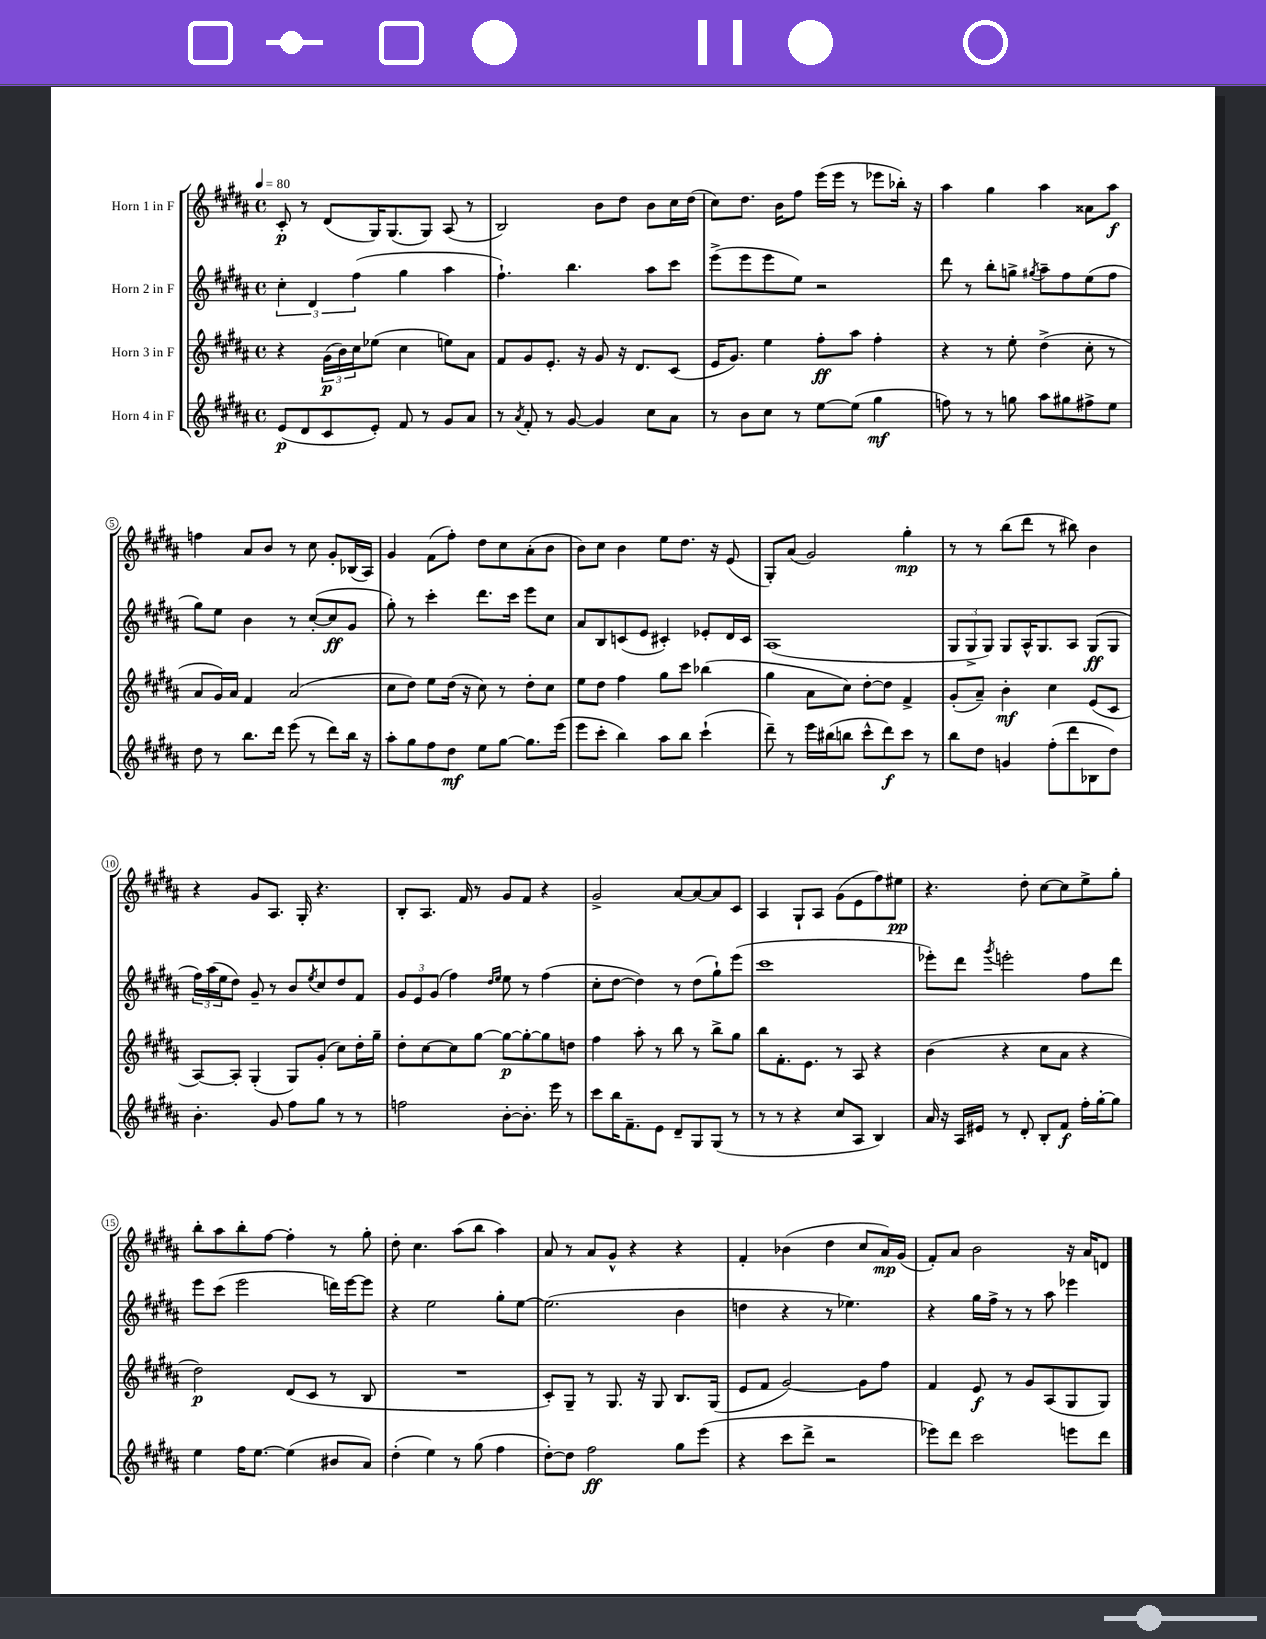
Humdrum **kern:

**kern	**dynam	**kern	**dynam	**kern	**dynam	**kern	**dynam
*part4	*part4	*part3	*part3	*part2	*part2	*part1	*part1
*staff4	*staff4	*staff3	*staff3	*staff2	*staff2	*staff1	*staff1
*I"Horn 4 in F	*	*I"Horn 3 in F	*	*I"Horn 2 in F	*	*I"Horn 1 in F	*
*clefG2	*	*clefG2	*	*clefG2	*	*clefG2	*
*k[f#c#g#d#a#]	*	*k[f#c#g#d#a#]	*	*k[f#c#g#d#a#]	*	*k[f#c#g#d#a#]	*
*M4/4	*	*M4/4	*	*M4/4	*	*M4/4	*
*met(c)	*	*met(c)	*	*met(c)	*	*met(c)	*
*MM80	*	*MM80	*	*MM80	*	*MM80	*
=1	=1	=1	=1	=1	=1	=1	=1
(8e/L	p	4r	.	6cc#'\	.	8c#'/	p
8d#/	.	.	.	.	.	8r	.
.	.	.	.	6d#/	.	.	.
8c#/	.	(24g#\LL	p	.	.	(8d#/L	.
.	.	24b\)	.	.	.	.	.
.	.	24cc#\J	.	(6ff#\	.	.	.
8e'/J)	.	(8ee-X\J	.	.	.	16G#/K)	.
.	.	.	.	.	.	(8.G#/	.
8f#/	.	4cc#\	.	4gg#\	.	.	.
8r	.	.	.	.	.	8G#/J)	.
8g#/L	.	8een\L)	.	4aa#\	.	(8A#/	.
8a#/J	.	8a#\J	.	.	.	8r	.
=2	=2	=2	=2	=2	=2	=2	=2
8r	.	8f#/L	.	4.ff#`\)	.	2B/)	.
8qa#/	.	.	.	.	.	.	.
8f#'/	.	8g#/	.	.	.	.	.
8r	.	8.e'/J	.	.	.	.	.
[8g#/	.	.	.	4.bb\	.	.	.
.	.	16r	.	.	.	.	.
4g#/]	.	8g#/	.	.	.	8b\L	.
.	.	16r	.	.	.	8dd#\J	.
.	.	8.d#/L	.	.	.	.	.
8cc#\L	.	.	.	8aa#\L	.	8b\L	.
8a#\J	.	(8c#/J	.	8ccc#\J	.	16cc#\L	.
.	.	.	.	.	.	(16dd#\JJ	.
=3	=3	=3	=3	=3	=3	=3	=3
8r	.	16e/KL	.	(8eee^\L	.	8cc#\L)	.
.	.	8.g#/J)	.	.	.	.	.
8b\L	.	.	.	8eee\	.	8.dd#\J	.
8cc#\J	.	4ee\	.	8eee\	.	.	.
.	.	.	.	.	.	16b\KL	.
8r	.	.	.	8ee\J)	.	8ff#\J	.
[8ee\L	.	8ff#'\L	ff	2r	.	(16eee\LL	.
.	.	.	.	.	.	16eee\JJ	.
(8ee\J]	.	8aa#\J	.	.	.	8r	.
4gg#\	mf	4ff#'\	.	.	.	8eee-X\L	.
.	.	.	.	.	.	16bb-X'\Jk)	.
.	.	.	.	.	.	16r	.
=4	=4	=4	=4	=4	=4	=4	=4
8ffn\)	.	4r	.	8ddd#\	.	4aa#\	.
8r	.	.	.	8r	.	.	.
8r	.	8r	.	8bb'\L	.	4gg#\	.
8ggn\	.	8ee'\	.	8ggn^\J	.	.	.
.	.	.	.	8qgg#X/	.	.	.
8aa#\L	.	(4dd#^\	.	8aa#~\L	.	4aa#\	.
8gg#X\	.	.	.	8ff#\	.	.	.
8ff#X^\	.	8cc#'\	.	(8ee\	.	8a##X\L	.
8ee\J	.	8r	.	8ff#\J	.	8aa#\J	f
!!LO:LB:g=z
=5	=5	=5	=5	=5	=5	=5	=5
8dd#\	.	8a#/L	.	8gg#\L)	.	4ffn\	.
8r	.	16g#/L)	.	8ee\J	.	.	.
.	.	16a#/JJ	.	.	.	.	.
8.bb\L	.	4f#/	.	4b\	.	8a#/L	.
.	.	.	.	.	.	8b/J	.
16ddd#\Jk	.	.	.	.	.	.	.
(8eee\	.	(2a#/	.	8r	.	8r	.
8r	.	.	.	([8cc#'/L	.	8cc#\	.
8ddd#\L)	.	.	.	8cc#/]	ff	8g#'/L	.
16bb\Jk	.	.	.	8g#/J	.	(16B-X/L	.
16r	.	.	.	.	.	16A#/JJ)	.
=6	=6	=6	=6	=6	=6	=6	=6
8aa#'\L	.	8cc#\L	.	8gg#'\)	.	4g#/	.
8gg#\	.	8dd#\J)	.	8r	.	.	.
8ff#\	.	8ee\L	.	4ccc#'\	.	(8f#\L	.
8dd#\J	mf	(16dd#\Jk	.	.	.	8ff#'\J)	.
.	.	16r	.	.	.	.	.
8ee\L	.	8cc#\)	.	8.ddd#\L	.	8dd#\L	.
[8gg#\J	.	8r	.	.	.	8cc#\	.
.	.	.	.	16ccc#\Jk	.	.	.
8.gg#\L]	.	8dd#'\L	.	8eee\L	.	(8a#'\	.
.	.	8cc#\J	.	8cc#\J	.	8b\J	.
(16eee\Jk	.	.	.	.	.	.	.
=7	=7	=7	=7	=7	=7	=7	=7
8eee\L	.	8ee\L	.	8a#/L	.	8b\L)	.
8ccc#'\J	.	8dd#\J	.	8B/	.	8cc#\J	.
4bb\)	.	4ff#\	.	(8cn/	.	4b\	.
.	.	.	.	8e/J	.	.	.
8aa#\L	.	8gg#\L	.	4c#X'/)	.	8ee\L	.
8bb\J	.	8ccc#\J	.	.	.	8.dd#\J	.
(4ccc#`\	.	(4bb-X\	.	8e-X'/L	.	.	.
.	.	.	.	.	.	16r	.
.	.	.	.	16d#/L	.	(8e/	.
.	.	.	.	16c#/JJ	.	.	.
=8	=8	=8	=8	=8	=8	=8	=8
8ddd#~\)	.	4gg#\	.	(1A#	.	8G#'/L)	.
8r	.	.	.	.	.	(8a#/J	.
16eee\LL	.	8a#\L	.	.	.	2g#/)	.
(16bb#X\J	.	.	.	.	.	.	.
8bbn\J	.	8cc#\J)	.	.	.	.	.
8ccc#^^\L	.	[8dd#'\L	.	.	.	.	.
8ddd#\)	f	8dd#\J]	.	.	.	.	.
8ccc#\J	.	4f#^/	.	.	.	4gg#'\	mp
8r	.	.	.	.	.	.	.
=9	=9	=9	=9	=9	=9	=9	=9
8bb\L	.	(8g#'/L	.	12G#/L	.	8r	.
.	.	.	.	12G#^/	.	.	.
8dd#\J	.	8a#~/J)	.	.	.	8r	.
.	.	.	.	12G#/J)	.	.	.
4gn/	.	4b'\	mf	8G#/L	.	(8bb\L	.
.	.	.	.	16A#^^/K	.	8ddd#\J	.
.	.	.	.	8.G#/	.	.	.
(8ff#'\L	.	4cc#\	.	.	.	8r	.
8ddd#\	.	.	.	8A#/J	.	8bb#X\)	.
8B-X\	.	(8e/L	.	(8G#/L	ff	4b\	.
8dd#\J)	.	8c#/J	.	8G#/J	.	.	.
!!LO:LB:g=z
=10	=10	=10	=10	=10	=10	=10	=10
4.b'\	.	[8A#/L)	.	24ff#\LL)	.	4r	.
.	.	.	.	(24aa#\	.	.	.
.	.	.	.	24ee\J	.	.	.
.	.	8A#'/J]	.	8dd#\J)	.	.	.
.	.	(4G#'/	.	8g#~/	.	8g#/L	.
8g#/	.	.	.	8r	.	8.A#/J	.
8ff#\L	.	8G#/L)	.	8b/L	.	.	.
.	.	.	.	.	.	16G#'/	.
.	.	.	.	8qee/	.	.	.
8gg#\J	.	(8g#'/J	.	8cc#/	.	4.r	.
8r	.	8cc#\L)	.	8dd#/	.	.	.
8r	.	16dd#'\L	.	8f#/J	.	.	.
.	.	16gg#~\JJ	.	.	.	.	.
=11	=11	=11	=11	=11	=11	=11	=11
2ffn\	.	8dd#'\L	.	12g#/L	.	8B'/L	.
.	.	.	.	12e/	.	.	.
.	.	[8cc#\	.	.	.	8.A#/J	.
.	.	.	.	(12g#/J	.	.	.
.	.	8cc#\]	.	4ff#\)	.	.	.
.	.	.	.	.	.	16f#/	.
.	.	[8gg#\J	.	.	.	8r	.
.	.	.	.	16qqdd#/LL	.	.	.
.	.	.	.	16qqee/JJ	.	.	.
[8b'\L	.	8gg#\L_	p	8ee\	.	8g#/L	.
8.b'\J]	.	8gg#'\_	.	8r	.	8f#/J	.
.	.	8gg#\]	.	(4ff#\	.	4r	.
16eee\	.	.	.	.	.	.	.
8r	.	8ddn\J	.	.	.	.	.
=12	=12	=12	=12	=12	=12	=12	=12
8ccc#\L	.	4ff#\	.	8cc#'\L	.	2g#^/	.
16bb\K	.	.	.	[8dd#\J	.	.	.
8.f#~\	.	.	.	.	.	.	.
.	.	8aa#'\	.	4dd#\])	.	.	.
8e\J	.	8r	.	.	.	.	.
8d#~/L	.	8bb\	.	8r	.	[8a#/L	.
8G#/	.	8r	.	(8dd#\L	.	8a#/_	.
(8G#/J	.	8bb^\L	.	8gg#`\)	.	8a#/]	.
8r	.	8gg#\J	.	(8eee\J	.	8c#/J	.
=13	=13	=13	=13	=13	=13	=13	=13
8r	.	8bb\L	.	1ccc#	.	4A#/	.
8r	.	8.f#'\	.	.	.	.	.
4r	.	.	.	.	.	8G#`/L	.
.	.	8.e\J	.	.	.	.	.
.	.	.	.	.	.	8A#/J	.
8cc#/L	.	8r	.	.	.	(8g#\L	.
8A#/J	.	8A#/	.	.	.	8e\	.
4B/)	.	4r	.	.	.	8ff#\)	.
.	.	.	.	.	.	8ee#X\J	pp
=14	=14	=14	=14	=14	=14	=14	=14
16a#/	.	(4b\	.	8eee-X'\L)	.	4.r	.
16r	.	.	.	.	.	.	.
16A#/LL	.	.	.	8ddd#\J	.	.	.
16e#X/JJ	.	.	.	.	.	.	.
.	.	.	.	8qggg#/	.	.	.
8r	.	4r	.	2eeen'\	.	.	.
8d#'/	.	.	.	.	.	8dd#'\	.
8B'/L	.	8cc#\L	.	.	.	[8cc#\L	.
8f#/J	f	8a#\J	.	.	.	8cc#\]	.
16ff#'\LL	.	4r	.	8ff#\L	.	8ee^\	.
[16gg#'\J	.	.	.	.	.	.	.
8gg#\J]	.	.	.	8ddd#\J	.	8gg#'\J	.
!!LO:LB:g=z
=15	=15	=15	=15	=15	=15	=15	=15
4ee\	.	2dd#\)	p	8eee\L	.	8bb'\L	.
.	.	.	.	(8ccc#\J	.	8aa#\	.
16ff#\KL	.	.	.	2eee\	.	8bb'\	.
[8.ee\J	.	.	.	.	.	.	.
.	.	.	.	.	.	[8ff#\J	.
(4ee\]	.	(8d#/L	.	.	.	4ff#'\]	.
.	.	8c#/J	.	.	.	.	.
8b#X/L	.	8r	.	16dddn\LL)	.	8r	.
.	.	.	.	[16eee\J	.	.	.
8a#/J)	.	8B/	.	8eee\J]	.	8gg#'\	.
=16	=16	=16	=16	=16	=16	=16	=16
(4dd#'\	.	1r	.	4r	.	8dd#'\	.
.	.	.	.	.	.	4.cc#\	.
4ee\)	.	.	.	2ee\	.	.	.
8r	.	.	.	.	.	(8aa#\L	.
(8gg#\	.	.	.	.	.	8bb\J	.
4ff#\	.	.	.	8gg#'\L	.	4aa#\)	.
.	.	.	.	[8ee\J	.	.	.
=17	=17	=17	=17	=17	=17	=17	=17
[8dd#'\L)	.	8c#'/L)	.	(2.ee\]	.	8a#/	.
8dd#\J]	.	8G#~/J	.	.	.	8r	.
2ff#\	ff	8r	.	.	.	8a#/L	.
.	.	8.G#/	.	.	.	8g#^^/J	.
.	.	.	.	.	.	4r	.
.	.	16r	.	.	.	.	.
.	.	8G#/	.	.	.	.	.
8gg#\L	.	8.B/L	.	4b\	.	4r	.
(8eee\J	.	.	.	.	.	.	.
.	.	(16G#/Jk	.	.	.	.	.
=18	=18	=18	=18	=18	=18	=18	=18
4r	.	8e/L	.	4ddn\	.	4f#'/	.
.	.	8f#/J	.	.	.	.	.
8ccc#\L	.	[2g#/)	.	4r	.	(4b-X\	.
8ddd#^\J	.	.	.	.	.	.	.
2r	.	.	.	8r	.	4dd#\	.
.	.	.	.	4.ee-X\)	.	.	.
.	.	8g#\L]	.	.	.	8cc#/L	.
.	.	8ff#\J	.	.	.	16a#/L)	mp
.	.	.	.	.	.	(16g#/JJ	.
=19	=19	=19	=19	=19	=19	=19	=19
8eee-X\L)	.	4f#/	.	4r	.	8f#'/L)	.
8ddd#\J	.	.	.	.	.	8a#/J	.
2ccc#\	.	8e/	f	16gg#\LL	.	2b\	.
.	.	.	.	16ff#^\JJ	.	.	.
.	.	8r	.	8r	.	.	.
.	.	8g#/L	.	8r	.	.	.
.	.	(8A#/	.	8aa#\	.	.	.
8eeen\L	.	8G#/	.	4eee-X\	.	16r	.
.	.	.	.	.	.	16a#/KL	.
8ddd#\J	.	8G#/J)	.	.	.	8dn/J	.
==	==	==	==	==	==	==	==
*-	*-	*-	*-	*-	*-	*-	*-
